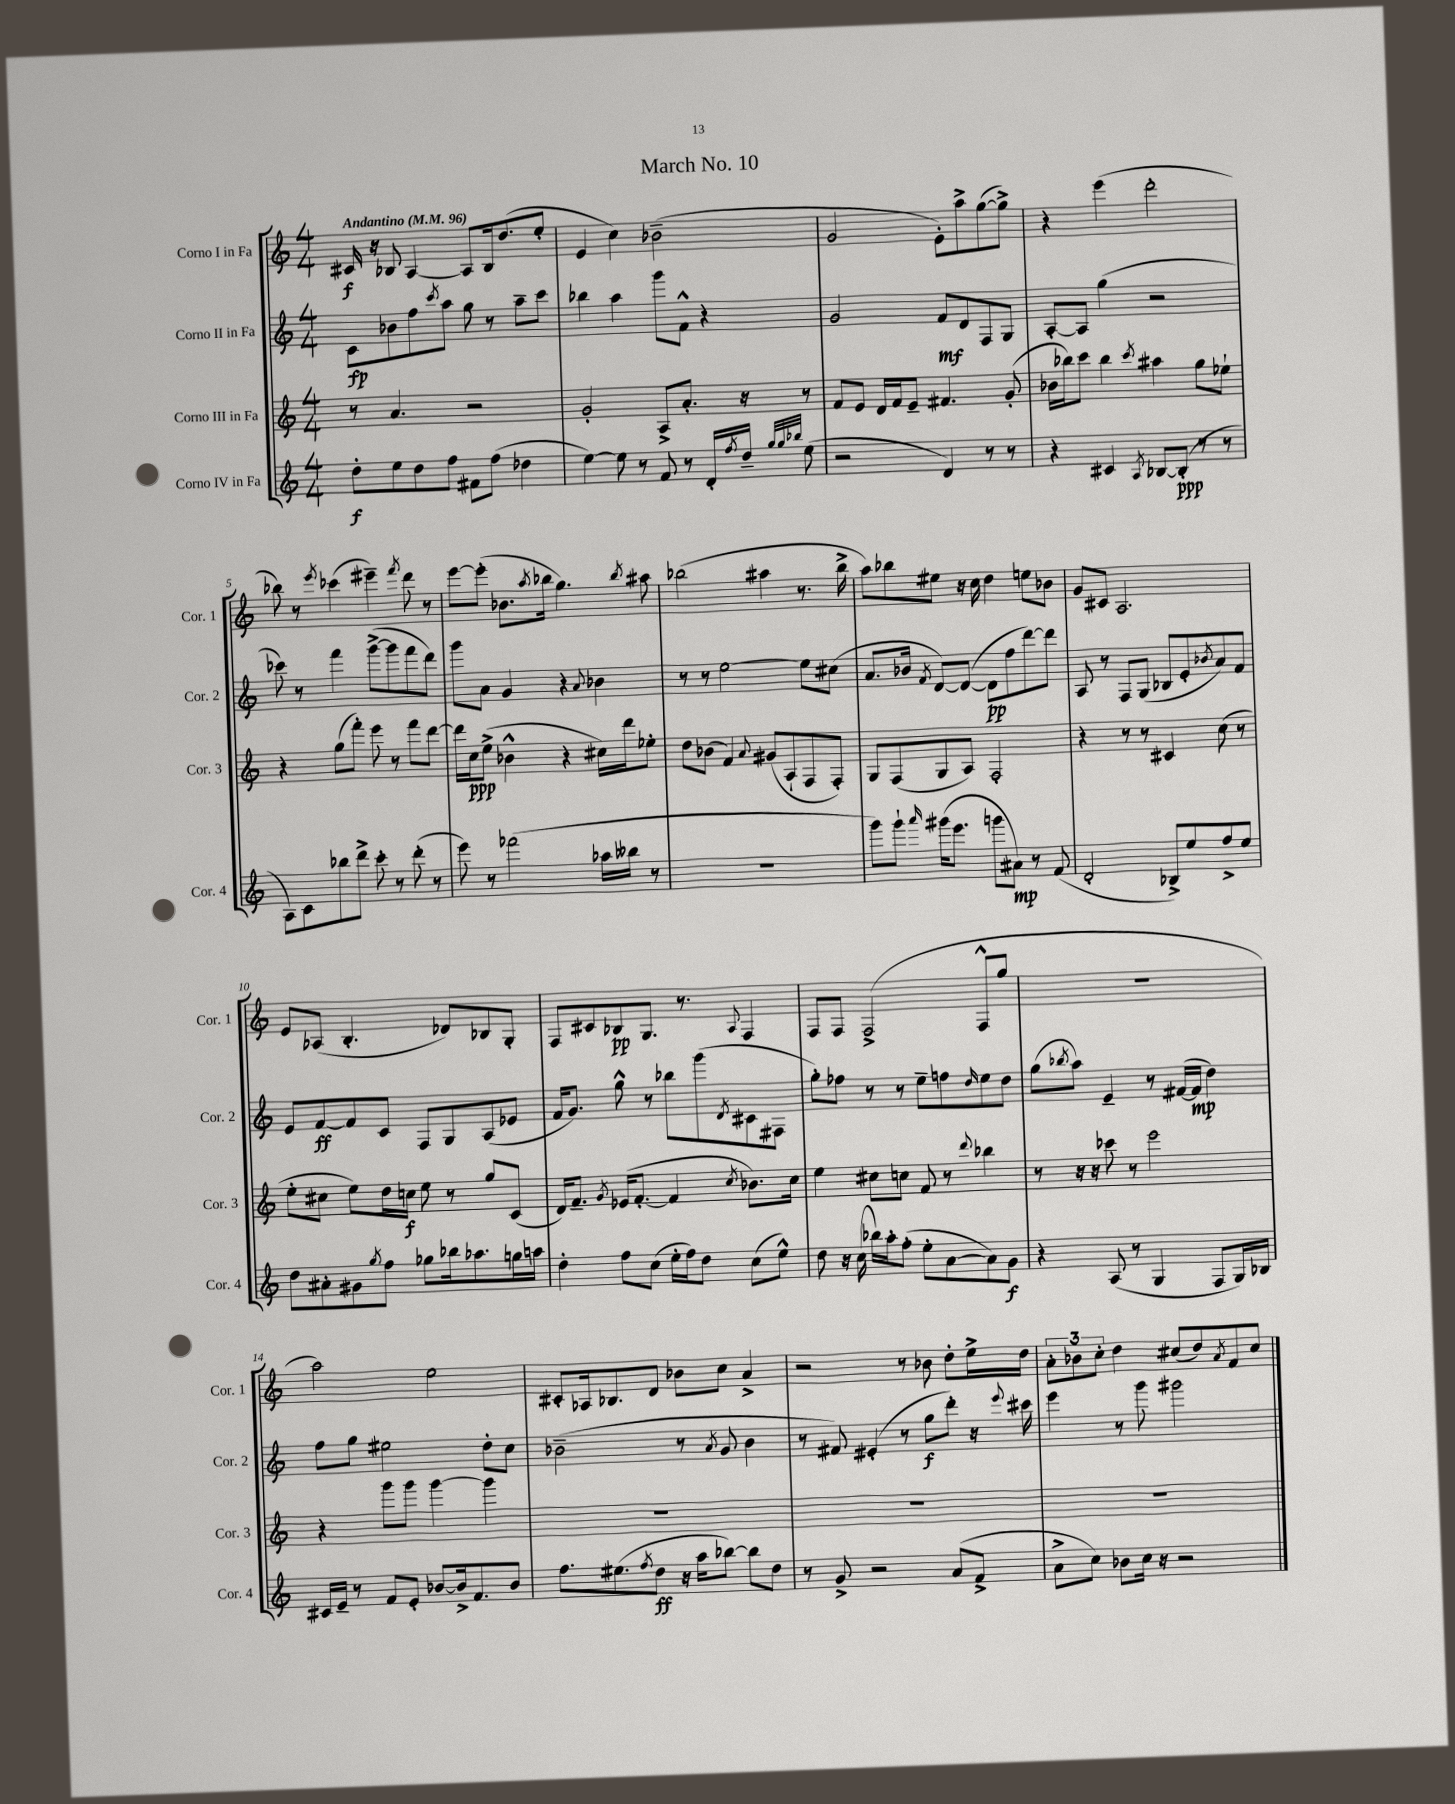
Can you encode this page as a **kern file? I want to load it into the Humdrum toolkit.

**kern	**kern	**kern	**kern
*staff4	*staff3	*staff2	*staff1
*clefG2	*clefG2	*clefG2	*clefG2
*k[]	*k[]	*k[]	*k[]
*M4/4	*M4/4	*M4/4	*M4/4
*MM96	*MM96	*MM96	*MM96
8dd'\L	8r	8c\L	16c#/
.	.	.	16r
8ee\	4.a/	8b-\	8B-/
8dd\	.	8ff\	[4A/
.	.	8qccc/	.
8ff\J	.	8aa\J	.
8f#\L	2r	8gg\	8A/]L
(8ff\J	.	8r	16B-/k
.	.	.	(8.dd/
4dd-\	.	8aa~\L	.
.	.	8ccc\J	8ee'/J
=	=	=	=
[4ee\)	2g'/	4bb-\	4e/
8ee\]	.	4aa\	4cc\)
8r	.	.	.
8f/	8A^/L	8ggg\L	(2b-~\
8r	8.a'/J	8f^^\J	.
16d'/LL	.	4r	.
8qff/	.	.	.
16dd~/JJ	16r	.	.
32qqgg/LLL	.	.	.
32qqgg/	.	.	.
32qqbb-/JJJ	.	.	.
(8ee\	8r	.	.
=	=	=	=
2r	8f/L	2g/	2g/
.	8e/J	.	.
.	16d/LL	.	.
.	16f/J	.	.
.	8e~/J	.	.
4d/)	4.f#/	8f/L	8e'\L)
.	.	8d/	8aa^\
8r	.	8F/	([8gg\
8r	(8g'/	8G/J	8gg^\]J)
=	=	=	=
4r	16b-\LL	[8A'/L	4r
.	16bb-\J)	.	.
.	8ccc\J	8A/]J	.
4c#/	4bb-\	(4gg\	(4eee\
8qA/	8qccc/	.	.
[8B-/L	4aa#\	2r	2ddd'\
(8B-'/]J	.	.	.
8r	8gg\L	.	.
8r	8ee-`\J	.	.
=	=	=	=
8A\L)	4r	8ccc-\)	8bb-\)
8c\	.	8r	8r
.	.	.	8qeee/
8bb-\	(8gg\L	4fff\	(4ccc-\
8ddd^\J	8fff'\J)	.	.
8ccc'\	8eee\	([8ggg^\L	4eee#~\)
8r	8r	8ggg\]	.
.	.	.	8qfff/
(8ddd'\	8fff\L	8fff\	8ddd\
8r	[8ddd\J	8ddd\J)	8r
=	=	=	=
8eee\)	16ddd\]LL	8ggg\L	[8eee\L
.	16cc\J	.	.
8r	(8ee^\J	8a\J	(8eee'\]J
(2fff-\	4b-^^\	4g/	8.b-\L
.	.	.	8qaa/
.	.	.	16bb-\Jk
.	4r	4r	4.gg\)
.	.	8qqa/	.
16aa-\LL	16cc#\LL)	4b-\	.
16bb--\JJ	16ddd\J	.	.
.	.	.	8qbb-/
8r	8ee-'\J	.	8aa#\
=	=	=	=
1r	8dd\L	8r	(2bb-\
.	(8b-\J	8r	.
.	4f/)	[2ee\	.
.	8qqa/	.	.
.	(8g#/L	.	4aa#\
.	8A`/	.	.
.	8F/	8ee\]L	8.r
.	8F'/J)	(8cc#\J	.
.	.	.	16bb-^\
=	=	=	=
8ggg\L)	8G/L	8.a/L	8aa\L)
8ggg`\J	(8F/	.	8bb-\
.	.	16b-/Jk	.
16qqaaa/	.	8qf/	.
(16ggg#\LK	8G/	[8d/L)	8ee#\J
8.eee\J	.	.	.
.	8A/J)	(8d/_J	16r
.	.	.	16cc\
8ggg\L	2F'/	8d\]L	4dd\
8a#\J)	.	8ff\	.
8r	.	[8ddd\)	8ee\L
(8f/	.	8ddd\]J	8b-\J
=	=	=	=
2d'/	4r	8A/	8g/L
.	.	8r	8c#/J
.	8r	8F/L	2.A/
.	8r	(8G/J	.
8B-^/L)	4c#/	8B-/L	.
8ee/	.	8e'/	.
.	.	8qb-/	.
8ff^/	(8cc\	8a/)	.
8ee/J	8r	8f/J	.
=	=	=	=
8dd\L	8ee'\L	8e/L	8e/L
8a#'\	8cc#\J	[8f/	(8A-/J
8g#\	8ee\L)	8f/]	4.B'/
8qgg/	.	.	.
8ff\J	16dd\L	8c/J	.
.	16cc\JJ	.	.
8gg-\L	8ee\	8F/L	.
16bb-\k	8r	8G/	8d-/L)
8.aa-\	.	.	.
.	8gg/L	(8A/	8B-/
16gg\L	(8c/J	8e-/J	8G'/J
16aa\JJ	.	.	.
=	=	=	=
4dd'\	16d/LK)	16f/LK	8F/L
.	8.f~/J	8.g/J)	.
.	.	.	8c#/
.	8qg/	.	.
8ff\L	(16e-/LK	8gg^^\	8B-/
.	[8.f'/J	.	.
(8cc\J	.	8r	8.G/J
16ee'\LL	4f/]	8bb-\L	.
16ff\J)	.	.	8.r
8dd\J	.	(8ggg\	.
.	8qcc/	8qd/	8qqA/
(8cc\L	8.b-\L)	8c#\	4F/
8ee^^\J)	.	8F#\J	.
.	16cc\Jk	.	.
=	=	=	=
8dd\	4ee\	8gg'\L)	8F/L
16r	.	8ff-\J	8F/J
(16cc\	.	.	.
16bb-\LL)	8cc#\L	8r	(2F^/
16aa'\J	.	.	.
(8ff'\J	8cc\J	8r	.
8ee'\L	8f/	8ee~\L	.
[8a\	8r	8ff\	.
.	8qqddd/	16qqdd/	.
8a\])	4bb-\	8ee\	8F^^/L
8g\J	.	8dd\J	8gg/J
=	=	=	=
4r	8r	(8gg\L	1r
.	.	8qbb-/	.
.	16r	8aa\J)	.
.	16r	.	.
(8A/	8ccc-\	4e~/	.
8r	8r	.	.
4G/	2eee\	8r	.
.	.	([16f#/LL	.
.	.	16f#/]JJ	.
8F/L	.	4dd\)	.
16G/L)	.	.	.
16B-/JJ	.	.	.
=	=	=	=
16c#/LL	4r	8ff\L	2aa\)
16e~/JJ	.	.	.
8r	.	8gg\J	.
8f/L	8ggg\L	2ee#\	.
8e'/J	8ggg\J	.	.
[8b-/L	[4ggg\	.	2ee\
16b-^/]k	.	.	.
8.f/	.	.	.
.	4ggg\]	8dd'\L	.
8b-/J	.	8cc\J	.
=	=	=	=
8.ff\L	1r	(2b-~\	8c#'/L
.	.	.	16A-/k
(8.ee#\	.	.	8.B-/
8qff/	.	.	.
8dd\J	.	.	8d/J
16r	.	8r	8b-\L
16aa\LK	.	.	.
.	.	8qa/	.
[8bb-\J)	.	8g/	8cc\J
8bb-\]L	.	4b-\	4a^/
8dd\J	.	.	.
=	=	=	=
8r	1r	8r	2r
8g^/	.	8f#/)	.
2r	.	(4e#'/	.
.	.	8r	8r
.	.	8gg\L	8b-\
(8a/L	.	8ddd'\J)	8dd'\L
8f^/J	.	16r	16ee^\L
.	.	8qqeee/	.
.	.	16ccc#\	16dd\JJ
=	=	=	=
8a^\L	1r	4eee\	12a'\L
.	.	.	12b-\
8cc\J)	.	.	.
.	.	.	12cc'\J
8b-\L	.	8r	4dd\
16cc\Jk	.	8ggg\	.
16r	.	.	.
2r	.	2ggg#\	(8cc#/L
.	.	.	8dd/)
.	.	.	8qa/
.	.	.	8f/
.	.	.	8cc#/J
==	==	==	==
*-	*-	*-	*-
